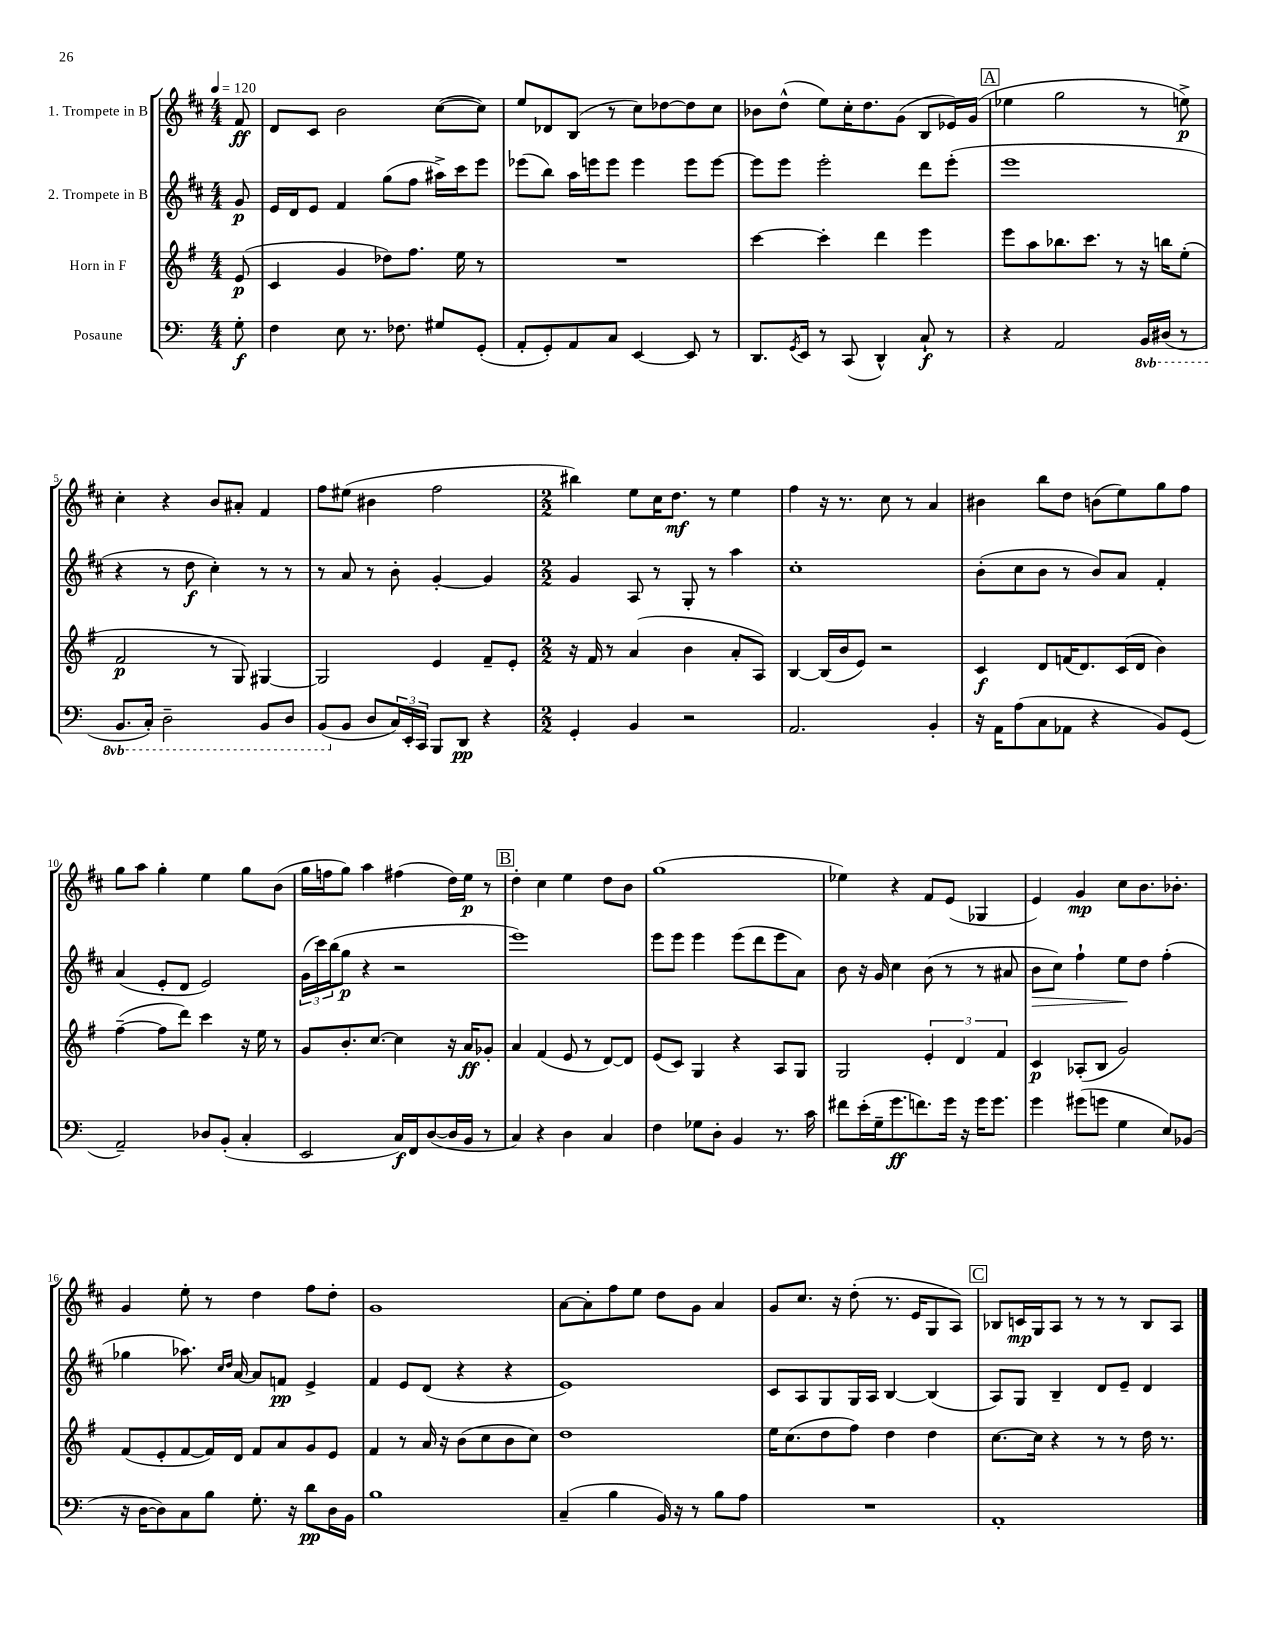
<<
\new StaffGroup <<
\new Staff = "s0" \with { instrumentName = "1. Trompete in B" } {
    \clef treble \key d \major \numericTimeSignature \time 4/4 \partial 8 \tempo 4 = 120
    fis'8\ff |
    d'8 cis'8 b'2 cis''8~( cis''8) |
    e''8 des'8 b8( r8 cis''8) des''8~ des''8 cis''8 |
    bes'8 d''8-^( e''8) cis''16-. d''8. g'8( b8 ees'16) g'16( |
    \mark \markup { \box "A" } ees''4 g''2 r8 e''8->\p) |
    cis''4-. r4 b'8 ais'8-. fis'4 |
    fis''8 eis''8( bis'4 fis''2 |
    \numericTimeSignature \time 2/2 bis''4) e''8 cis''16 d''8.\mf r8 e''4 |
    fis''4 r16 r8. cis''8 r8 a'4 |
    bis'4 b''8 d''8 b'8( e''8) g''8 fis''8 |
    g''8 a''8 g''4-. e''4 g''8 b'8( |
    g''16 f''16 g''8) a''4 fis''4( d''16) e''16\p r8 |
    \mark \markup { \box "B" } d''4-. cis''4 e''4 d''8 b'8 |
    g''1( |
    ees''4) r4 fis'8 e'8( ges4 |
    e'4) g'4\mp cis''8 b'8. bes'8.-. |
    g'4 e''8-. r8 d''4 fis''8 d''8-. |
    g'1 |
    a'8~ a'8-. fis''8 e''8 d''8 g'8 a'4 |
    g'8 cis''8. r16 d''8-.( r8. e'16 g8 a8) |
    \mark \markup { \box "C" } bes8 c'16\mp g16 a8 r8 r8 r8 bes8 a8 \bar "|." |
}
\new Staff = "s1" \with { instrumentName = "2. Trompete in B" } {
    \clef treble \key d \major \numericTimeSignature \time 4/4 \partial 8
    g'8\p |
    e'16 d'16 e'8 fis'4 g''8( fis''8 ais''16->) cis'''16 e'''8 |
    ees'''8( b''8) a''16 e'''16 e'''8 e'''4 e'''8 e'''8~ |
    e'''8 e'''8 e'''2-. d'''8 e'''8-.( |
    \mark \markup { \box "A" } e'''1 |
    r4 r8 d''8\f cis''4-.) r8 r8 |
    r8 a'8 r8 b'8-. g'4~-. g'4 |
    \numericTimeSignature \time 2/2 g'4 a8 r8 g8-. r8 a''4 |
    cis''1-. |
    b'8-.( cis''8 b'8 r8 b'8) a'8 fis'4-. |
    a'4( e'8-. d'8 e'2) |
    \tuplet 3/2 { g'16( cis'''16) b''16( } g''8\p r4 r2 |
    \mark \markup { \box "B" } e'''1) |
    e'''8 e'''8 e'''4 e'''8( d'''8 e'''8 a'8) |
    b'8 r16 g'16 cis''4 b'8( r8 r8 ais'8 |
    b'8\> cis''8) fis''4-! e''8\! d''8 fis''4-.( |
    ges''4 aes''8.) \grace { cis''16 d''16 } a'16~ a'8 f'8\pp e'4-> |
    fis'4 e'8 d'8( r4 r4 |
    e'1) |
    cis'8 a8 g8 g16 a16 b4~ b4( |
    \mark \markup { \box "C" } a8) g8 b4-- d'8 e'8-- d'4 \bar "|." |
}
\new Staff = "s2" \with { instrumentName = "Horn in F" } {
    \clef treble \key g \major \numericTimeSignature \time 4/4 \partial 8
    e'8\p( |
    c'4 g'4 des''8) fis''8. e''16 r8 |
    R1 |
    c'''4~ c'''4-. d'''4 e'''4 |
    \mark \markup { \box "A" } e'''8 a''8 bes''8. c'''8. r8 r16 b''16 e''8-.( |
    fis'2\p r8 g8) gis4~ |
    gis2 e'4 fis'8-- e'8-. |
    \numericTimeSignature \time 2/2 r16 fis'16 r8 a'4( b'4 a'8-. a8) |
    b4~ b16( b'16 e'8) r2 |
    c'4\f d'8 f'16( d'8.) c'16( d'16 b'4) |
    fis''4~--( fis''8 d'''8) c'''4 r16 e''16 r8 |
    g'8 b'8.-. c''8.~ c''4 r16 a'16\ff ges'8-. |
    \mark \markup { \box "B" } a'4 fis'4( e'8 r8 d'8~) d'8 |
    e'8( c'8) g4 r4 a8 g8 |
    g2 \tuplet 3/2 { e'4-. d'4 fis'4 } |
    c'4\p aes8-.( b8 g'2) |
    fis'8( e'8-. fis'8~ fis'16) d'16 fis'8 a'8 g'8 e'8 |
    fis'4 r8 a'16 r16 b'8( c''8 b'8 c''8) |
    d''1 |
    e''16 c''8.( d''8 fis''8) d''4 d''4 |
    \mark \markup { \box "C" } c''8.~ c''16 r4 r8 r8 d''16 r8. \bar "|." |
}
\new Staff = "s3" \with { instrumentName = "Posaune" } {
    \clef bass \key c \major \numericTimeSignature \time 4/4 \set Staff.ottavationMarkups = #ottavation-simple-ordinals \partial 8
    g8-.\f |
    f4 e8 r8. fes8. gis8 g,8-.( |
    a,8-. g,8-.) a,8 c8 e,4~ e,8 r8 |
    d,8. \acciaccatura { g,8 } e,16 r8 c,8( d,4-^) c8-!\f r8 |
    \mark \markup { \box "A" } r4 a,2 \ottava #-1 b,,16 dis,16( r8 |
    b,,8. c,16-.) d,2-- b,,8 d,8 |
    b,,8( \ottava #0 b,8 d8 \tuplet 3/2 { c16) e,16-. c,16 } b,,8 d,8\pp r4 |
    \numericTimeSignature \time 2/2 g,4-. b,4 r2 |
    a,2. b,4-. |
    r16 a,16 a8( c8 aes,8 r4 b,8) g,8( |
    a,2--) des8 b,8-.( c4-. |
    e,2 c16\f) f,16 d8~( d16 b,16 r8 |
    \mark \markup { \box "B" } c4) r4 d4 c4 |
    f4 ges8 d8-. b,4 r8. c'16 |
    fis'8 e'16-.( g16-- g'8.\ff f'8.) g'16 r16 g'16 g'8. |
    g'4 gis'8( g'8 g4 e8) bes,8( |
    r16 d16~ d8) c8 b8 g8.-. r16 d'8\pp d16 b,16 |
    b1 |
    c4--( b4 b,16) r16 r8 b8 a8 |
    R1 |
    \mark \markup { \box "C" } a,1-. \bar "|." |
}
>>
>>
